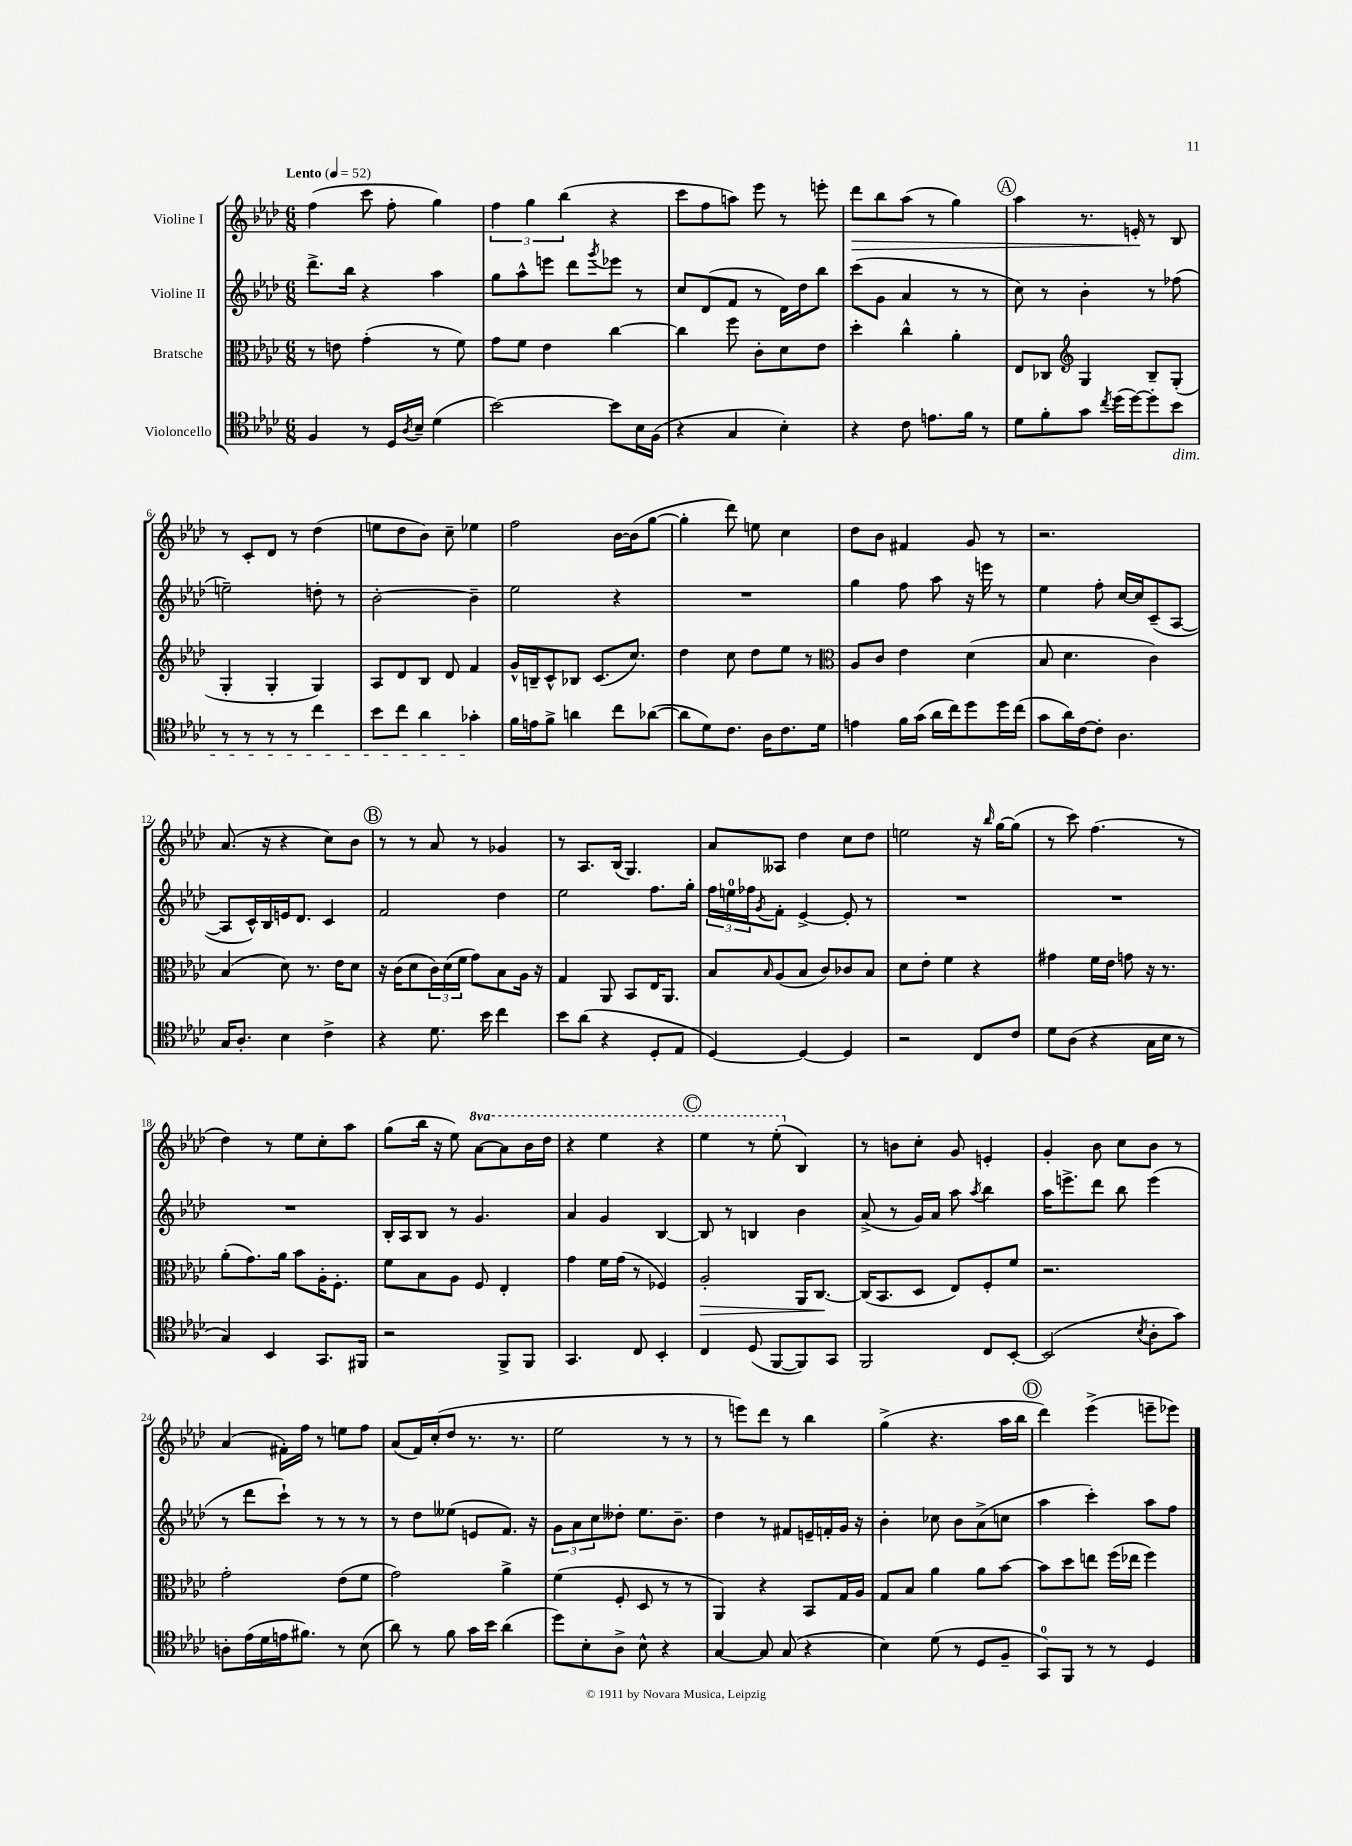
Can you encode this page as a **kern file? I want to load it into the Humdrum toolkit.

**kern	**kern	**kern	**kern
*staff4	*staff3	*staff2	*staff1
*clefC4	*clefC3	*clefG2	*clefG2
*k[b-e-a-d-]	*k[b-e-a-d-]	*k[b-e-a-d-]	*k[b-e-a-d-]
*M6/8	*M6/8	*M6/8	*M6/8
*MM52	*MM52	*MM52	*MM52
4F	8r	8.ddd-^	(4ff
.	8e	.	.
.	.	16bb-	.
8r	(4g'	4r	8ccc
16D-	.	.	8ff'
8qA-	.	.	.
16B-~	.	.	.
(4d-	8r	4aa-	4gg)
.	8f)	.	.
=	=	=	=
[2b-)	8g	8gg	6ff
.	8f	8aa-^^	.
.	.	.	6gg
.	4e-	8eee	.
.	.	.	(6bb-
.	.	8ddd-	.
.	.	8qggg	.
8b-]	[4cc	8eee-	4r
16B-	.	8r	.
(16F	.	.	.
=	=	=	=
4r	4cc]	8cc	8ccc
.	.	(8d-	8ff
4G	8ff	8f	8aa)
.	8c'	8r	8eee-
4B-')	8d-	16d-)	8r
.	.	16dd-	.
.	8e-	8bb-	8eee'
=	=	=	=
4r	4dd-'	(8ccc	8ddd-
.	.	8g	8bb-
8c	4cc^^	4a-	(8aa-
8.e	.	.	8r
.	4a-'	8r	4gg)
16f	.	.	.
8r	.	8r	.
=	=	=	=
8d-	8E-	8cc)	4aa-
8f'	8C-	8r	.
*	*clefG2	*	*
8g	4G	4b-'	8.r
8qcc	.	.	.
(16dd-	.	.	.
[16dd-)	.	.	16e'
8dd-']	8B-~	8r	8r
8b-	(8G'	(8ff-	8B-
=	=	=	=
8r	4G'	2ee~)	8r
8r	.	.	8c'
8r	4G'	.	8d-
8r	.	.	8r
4cc	4G)	8dd'	(4dd-
.	.	8r	.
=	=	=	=
8b-	8A-	[2b-'	8ee
8cc	8d-	.	8dd-
4a-	8B-	.	8b-)
.	8d-	.	8cc~
4g-'	4f	4b-~]	4ee-
=	=	=	=
16f	16g^^	2ee-	2ff
16e	16B~	.	.
8f^	8c^^	.	.
4a	8B-	.	.
.	(8.c	.	.
8cc	.	4r	[16b-
.	8.cc)	.	(16b-]
([8a-	.	.	[8gg
=	=	=	=
8a-]	4dd-	2.r	4gg']
8d-)	.	.	.
8.c	8cc	.	8ddd-)
.	8dd-	.	8ee
16A-	.	.	.
8.c	8ee-	.	4cc
.	8r	.	.
16d-	.	.	.
=	=	=	=
*	*clefC3	*	*
4e	8A-	4gg	8dd-
.	8c	.	8b-
16f	4e-	8ff	4f#
(16g	.	.	.
16a-	.	8aa-	.
16cc)	.	.	.
8dd-	(4d-	16r	8g
.	.	16eee	.
16dd-	.	8r	8r
(16cc	.	.	.
=	=	=	=
8g	8B-	4ee-	2.r
16a-)	4.d-	.	.
[16c	.	.	.
8c']	.	8ff'	.
4.A-	.	[16cc	.
.	.	16cc]	.
.	4c)	(8c~	.
.	.	[8A-	.
=	=	=	=
16G	(4B-	8A-]	(8.a-
8.A-'	.	.	.
.	.	16c^^)	.
.	.	16B-	16r
4B-	8d-)	16e	4r
.	.	8.d-	.
.	8.r	.	.
4c^	.	4c	8cc)
.	16e-	.	.
.	8d-	.	8b-
=	=	=	=
4r	16r	2f	8r
.	(16c	.	.
.	8d-	.	8r
8.d-	24c)	.	8a-
.	(24d-	.	.
.	24f	.	.
.	8g)	.	8r
16b-	.	.	.
4cc	8B-	4dd-	4g-
.	16A-	.	.
.	16r	.	.
=	=	=	=
8b-	4G	2ee-	8r
(8a-	.	.	8.A-
4r	8AA-	.	.
.	.	.	(16B-
.	8BB-	.	4.G)
8D-'	16E-	8.ff	.
.	8.AA-	.	.
8E-	.	.	.
.	.	16gg'	.
=	=	=	=
[4D-)	8B-	24ff	8a-
.	.	24ee	.
.	.	24ff-	.
.	16qqB-	8qg	.
.	(8A-	8f'	8A--
4D-_	8B-	[4e-^	4dd-
.	8c)	.	.
4D-]	8c-	8e-']	8cc
.	8B-	8r	8dd-
=	=	=	=
2r	8d-	2.r	2ee
.	8e-'	.	.
.	4f	.	.
8C	4r	.	16r
.	.	.	16qqbb-
.	.	.	[16gg
8c	.	.	(8gg]
=	=	=	=
8d-	4g#	2.r	8r
(8A-	.	.	8ccc)
4r	16f	.	(4.ff
.	16e-	.	.
.	8g	.	.
16G	16r	.	.
16B-	8.r	.	.
8r	.	.	8r
=	=	=	=
4G)	(8a-'	2.r	4dd-)
.	8.g)	.	.
4BB-	.	.	8r
.	16a-	.	.
.	8b-	.	8ee-
8.GG	16A-'	.	8cc'
.	8.F'	.	.
.	.	.	8aa-
16FF#	.	.	.
=	=	=	=
2r	8f	16B-'	(8gg
.	.	16A-	.
.	8B-	8B-	16bb-
.	.	.	16r
.	8A-	8r	8ee-)
.	8F	4.g	[8aa-
8FF^	4E-'	.	8aa-]
8FF	.	.	16bb-
.	.	.	16ddd-
=	=	=	=
4.GG	4g	4a-	4r
.	16f	4g	4eee-
.	(16g	.	.
8C	8r	.	.
4BB-'	4F-)	[4B-	4r
=	=	=	=
4C	2A-'	8B-]	4eee-
.	.	8r	.
(8D-	.	4B	8r
[8FF	.	.	(8eee-'
8FF])	16AA-	4b-	4B-)
.	[8.C	.	.
8GG	.	.	.
=	=	=	=
2FF	(16C]	(8a-^	8r
.	8.BB-	.	.
.	.	8r	8b
.	8D-	16g)	8cc'
.	.	16a-	.
.	8E-)	8aa-	8g
.	.	8qaa-	.
8C	8F'	4bb-	4e'
[8BB-'	8f	.	.
=	=	=	=
(2BB-]	2.r	16aa-	4g'
.	.	8.eee^	.
.	.	8ddd-	8b-
.	.	8bb-	8cc
8qB-	.	.	.
8A-'	.	(4eee	8b-
8g)	.	.	8r
=	=	=	=
8A'	2g'	8r	(4a-
(16e-	.	8ddd-	.
16d-	.	.	.
16e	.	8ccc`)	16f#')
8.f#)	.	.	16ff
.	.	8r	8r
8r	(8e-	8r	8ee
(8B-	8f	8r	8ff
=	=	=	=
8a-)	2g)	8r	(8a-
8r	.	8dd-	16f)
.	.	.	(16cc'
8f	.	(8ee--	8dd-
16g	.	8e	8.r
16b-	.	.	.
(4a-	4a-^	8.f)	.
.	.	.	8.r
.	.	16r	.
=	=	=	=
8dd-)	(4f	12g	2ee-
.	.	12a-	.
8B-'	.	.	.
.	.	12cc	.
8A-^	8F'	8dd--'	.
8B-^^	8D-	8.ee-	.
4r	8r	.	8r
.	.	8.b-~	.
.	8r	.	8r
=	=	=	=
[4G	4AA-)	4dd-	8r
.	.	.	8eee)
8G]	4r	8r	8ddd-
(8G	.	8f#	8r
4r	8BB-	16e~	4bb-
.	.	16f'	.
.	16G	16g	.
.	16A-	16r	.
=	=	=	=
4B-)	8G	4b-'	(4gg^
.	8B-	.	.
(8d-	4a-	8cc-	4.r
8r	.	8b-	.
8D-	8a-	(8a-^	.
8F~	[8b-	8cc	16aa-
.	.	.	16bb-
=	=	=	=
8GG)	8b-]	4aa-	4ddd-)
8FF	8dd-	.	.
8r	8ee	4ccc')	(4eee-^
8r	(16ff	.	.
.	16ee-	.	.
4D-	4ff)	8aa-	8eee~
.	.	8ff	8eee-)
==	==	==	==
*-	*-	*-	*-
